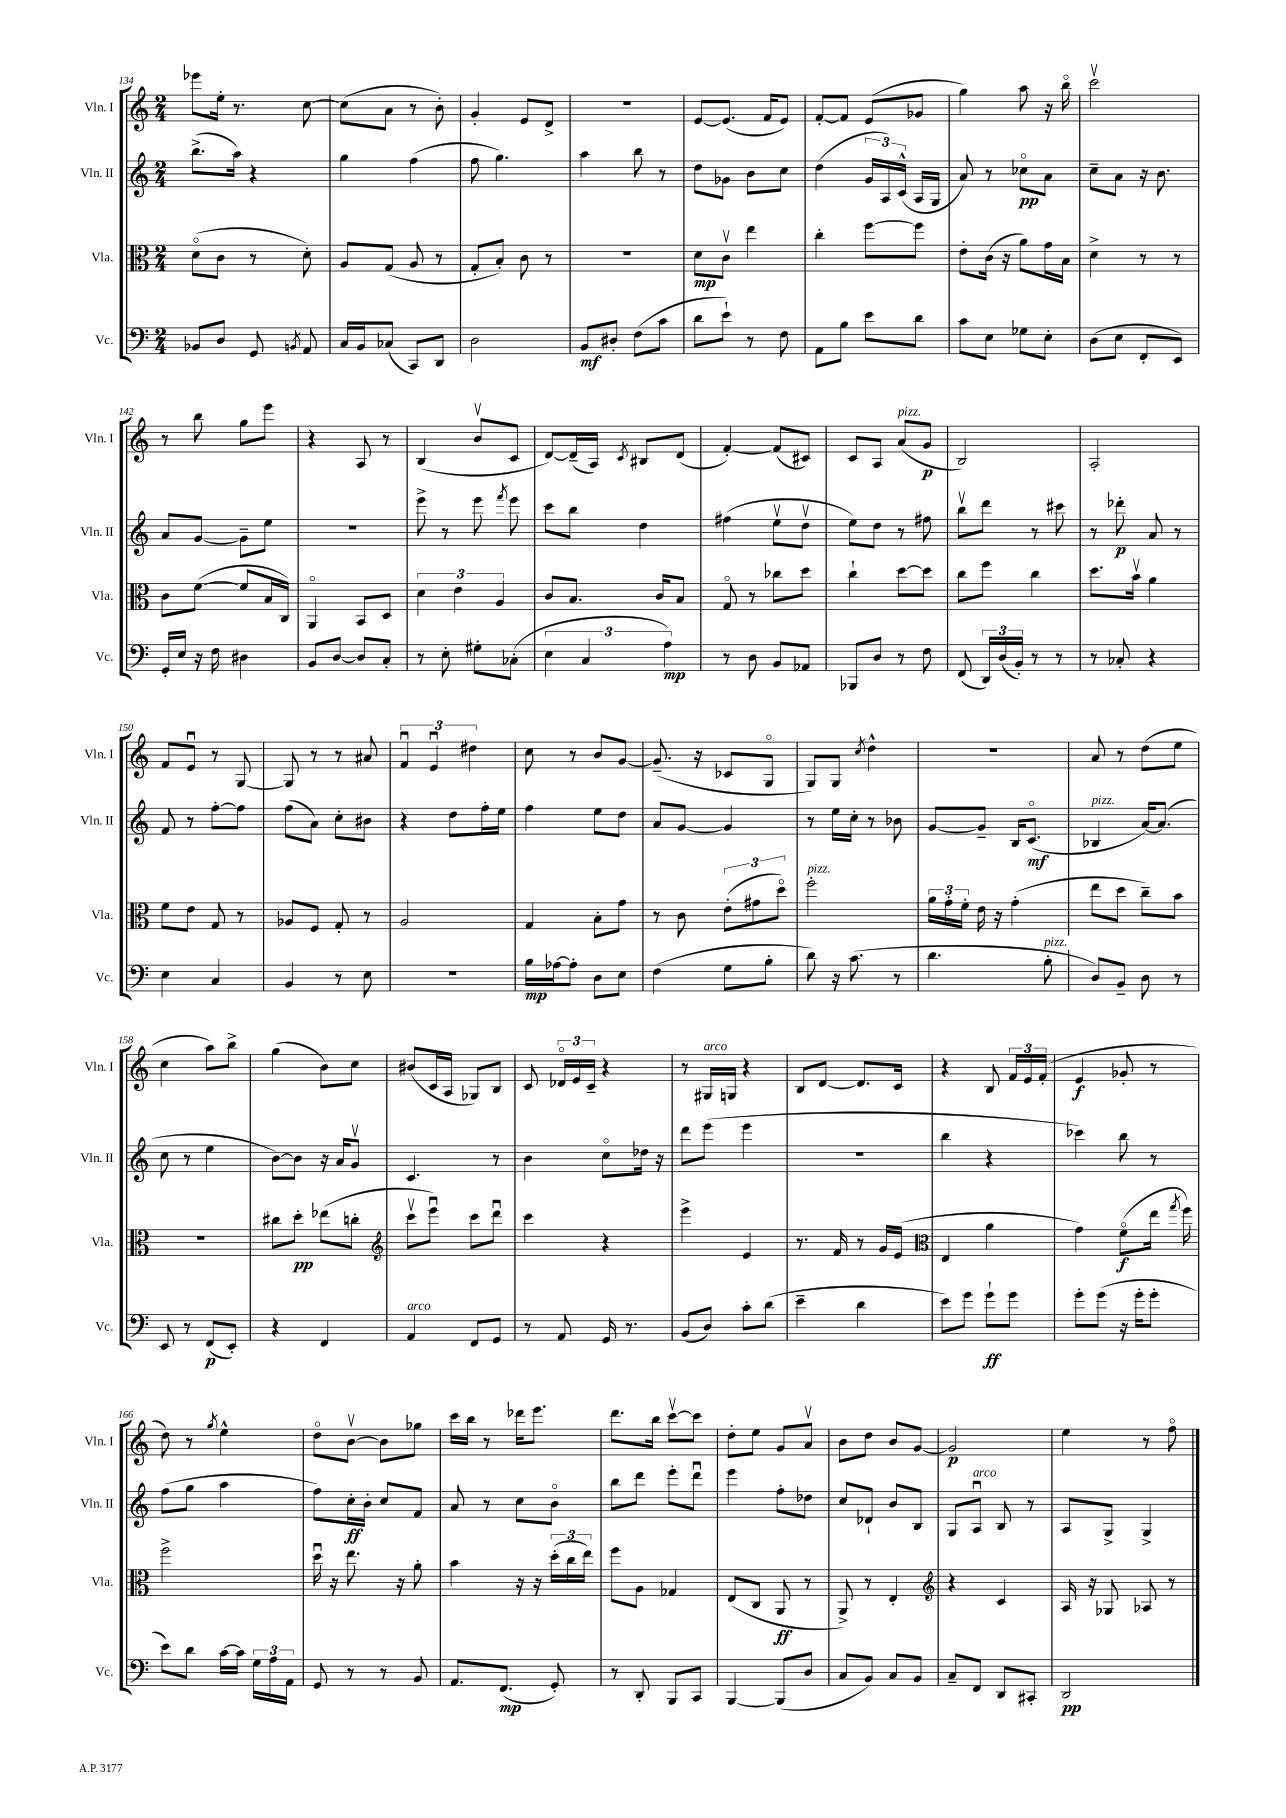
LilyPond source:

<<
\new StaffGroup <<
\new Staff = "s0" \with { instrumentName = "Vln. I" shortInstrumentName = "Vln. I" } {
    \clef treble \key c \major \numericTimeSignature \time 2/4
    \autoBeamOff ees'''8[ e''16]-. r8. c''8~ |
    c''8[( a'8] r8 b'8-.) |
    g'4-. e'8[ d'8]-> |
    R2 |
    e'8[~ e'8.]( f'16[ e'8]) |
    f'8[~-. f'8] e'8[( ges'8] |
    g''4) a''8 r16 b''16\flageolet |
    c'''2\upbow |
    r8 b''8 g''8[ e'''8] |
    r4 a8 r8 |
    b4( b'8[\upbow c'8] |
    d'8[~) d'16--( a16]) \acciaccatura { c'8 } bis8[ d'8]( |
    f'4~-.) f'8[( cis'8]) |
    c'8[ a8] a'8[^\markup { \italic "pizz." }( g'8]\p |
    b2) |
    a2-. |
    f'8[ e'8]\downbow r8 g8~ |
    g8 r8 r8 ais'8 |
    \tuplet 3/2 { f'4\downbow e'4\downbow dis''4 } |
    c''8 r8 b'8[ g'8]~ |
    g'8.--( r16 ces'8[ g8]\flageolet |
    g8[) g8] \acciaccatura { c''8 } d''4-^ |
    R2 |
    a'8 r8 d''8[( e''8] |
    c''4 a''8[) b''8]-> |
    g''4( b'8[) c''8] |
    bis'8[( c'16 a16] ges8[) b8] |
    c'8 \tuplet 3/2 { des'16[\flageolet e'16 c'16]-- } r4 |
    r8 gis16[^\markup { \italic "arco" } g16] r4 |
    b8[ d'8]~ d'8.[ c'16] |
    r4 b8 \tuplet 3/2 { f'16[ e'16 f'16]-.( } |
    e'4\f ges'8-. r8 |
    d''8) r8 \acciaccatura { g''8 } e''4-^ |
    d''8[\flageolet b'8]~\upbow b'8[ ges''8] |
    c'''16[ b''16] r8 des'''16[ e'''8.] |
    d'''8.[ b''16] c'''8[~\upbow c'''8] |
    d''8[-. e''8] g'8[ a'8]\upbow |
    b'8[ d''8] b'8[ g'8]~ |
    g'2\p |
    e''4 r8 f''8\flageolet \bar "|." |
}
\new Staff = "s1" \with { instrumentName = "Vln. II" shortInstrumentName = "Vln. II" } {
    \clef treble \key c \major \numericTimeSignature \time 2/4
    \autoBeamOff b''8.[->( a''16]) r4 |
    g''4 f''4( |
    f''8 g''4.) |
    a''4 b''8 r8 |
    d''8[ ges'8] b'8[ c''8] |
    d''4( \tuplet 3/2 { g'16[ a16) c'16]-^( } a16[ g16] |
    a'8) r8 ces''8[\flageolet\pp a'8] |
    c''8[-- a'8] r16 b'8. |
    a'8[ g'8]~ g'8[-- e''8] |
    R2 |
    e'''8-> r8 e'''8 \acciaccatura { f'''8 } e'''8 |
    c'''8[ b''8] d''4 |
    fis''4( e''8[\upbow d''8]\upbow |
    e''8[) d''8] r8 fis''8 |
    b''8[\upbow d'''8] r8 cis'''8 |
    r8 des'''8-.\p a'8 r8 |
    f'8 r8 f''8[~-. f''8] |
    f''8[( a'8]) c''8[-. bis'8] |
    r4 d''8[ f''16-. e''16] |
    f''4 e''8[ d''8] |
    a'8[ g'8]~ g'4 |
    r8 e''16[ c''16]-. r8 bes'8 |
    g'8[~ g'8]-- b16[ c'8.]\flageolet\mf( |
    bes4^\markup { \italic "pizz." } a'16[~) a'8.]( |
    c''8 r8 e''4 |
    b'8[~) b'8] r16 a'16[ g'8]\upbow |
    c'4. r8 |
    b'4 c''8[\flageolet des''16] r16 |
    d'''8[ e'''8]( e'''4 |
    R2 |
    b''4 r4 |
    ces'''4) b''8 r8 |
    f''8[( g''8] a''4 |
    f''8[) c''16-.\ff b'16]-. c''8[ f'8] |
    a'8 r8 c''8[ b'8]\flageolet |
    b''8[ d'''8] e'''8[-. d'''8]\downbow |
    e'''4 f''8[-. des''8] |
    c''8[ des'8]-! b'8[ b8] |
    g8[ a8]\downbow^\markup { \italic "arco" } b8 r8 |
    a8[ g8]-> g4-> \bar "|." |
}
\new Staff = "s2" \with { instrumentName = "Vla." shortInstrumentName = "Vla." } {
    \clef alto \key c \major \numericTimeSignature \time 2/4
    \autoBeamOff d'8[\flageolet( c'8] r8 d'8-.) |
    a8[ g8]( a8 r8 |
    g8[-. b8]-.) c'8 r8 |
    R2 |
    d'8[\mp c'8]\upbow e''4 |
    c''4-. f''8[~ f''8] |
    e'8[-. c'16]( r16 a'8[) g'16 b16] |
    d'4-> r8 r8 |
    c'8[ f'8]~( f'8[ b16 c16]) |
    a,4\flageolet b,8[ d8] |
    \tuplet 3/2 { d'4 e'4 a4 } |
    c'8[ b8.] c'16[ b8] |
    g8\flageolet r8 ces''8[ d''8] |
    c''4-! d''8[~ d''8] |
    c''8[ f''8] c''4 |
    d''8.[ b'16]\upbow a'4 |
    f'8[ e'8] g8 r8 |
    aes8[ f8] g8-. r8 |
    a2 |
    g4 b8[-. g'8] |
    r8 c'8 \tuplet 3/2 { e'8[-.( gis'8 d''8]\flageolet) } |
    f''2-.^\markup { \italic "pizz." } |
    \tuplet 3/2 { a'16[ g'16-. f'16]-. } e'16 r16 g'4-.( |
    e''8[ d''8] c''8[--) b'8] |
    R2 |
    cis''8[ d''8]-.\pp ees''8[( c''8]-. |
    \clef treble c'''8[\upbow e'''8]\downbow) c'''8[ d'''8]\downbow |
    c'''4 r4 |
    e'''4-> e'4 |
    r8. f'16 r8 g'16[ e'16]( |
    \clef alto e4 a'4 |
    g'4) f'8[\flageolet\f( e''16] \acciaccatura { g''8 } f''16) |
    f''2-> |
    d''16\downbow r16 e''8. r16 a'8-. |
    b'4 r16 r16 \tuplet 3/2 { d''16[-.( c''16 e''16]) } |
    f''8[ a8] ges4 |
    e8[( c8] a,8\ff r8 |
    a,8->) r8 e4-. |
    \clef treble r4 c'4 |
    a16 r16 ges8 aes8 r8 \bar "|." |
}
\new Staff = "s3" \with { instrumentName = "Vc." shortInstrumentName = "Vc." } {
    \clef bass \key c \major \numericTimeSignature \time 2/4
    \autoBeamOff bes,8[ d8] g,8 \acciaccatura { b,8 } a,8 |
    c16[ b,16 ces8]( c,8[) d,8] |
    d2 |
    b,8[\mf dis8]-. f8[( c'8] |
    d'8[ e'8]-!) r8 f8 |
    a,8[ b8] e'8[ d'8] |
    c'8[ e8] ges8[ e8]-. |
    d8[( e8] f,8[-. e,8]) |
    g,16[-. e16] r16 f16 dis4 |
    b,8[ d8]~ d8[ c8]-. |
    r8 e8-. gis8[-. ces8]-.( |
    \tuplet 3/2 { e4 c4 a4\mp) } |
    r8 d8 b,8[ aes,8] |
    bes,,8[ d8] r8 f8 |
    f,8( \tuplet 3/2 { d,16[) d16( b,16]-.) } r8 r8 |
    r8 ces8-. r4 |
    e4 c4 |
    b,4 r8 e8 |
    R2 |
    b16[\mp aes16~ aes8]-. d8[ e8] |
    f4( g8[ b8]-. |
    d'8) r16 c'8.( r8 |
    d'4. b8-.^\markup { \italic "pizz." } |
    d8[) b,8]-- d8 r8 |
    e,8 r8 f,8[\p( e,8]-.) |
    r4 f,4 |
    a,4^\markup { \italic "arco" } f,8[ g,8] |
    r8 a,8 g,16 r8. |
    b,8[( d8]) c'8[-. d'8]( |
    e'4-- d'4 |
    e'8[) g'8] g'8[-!\ff g'8] |
    g'8[-. g'8]( r16 g'16[-. g'8]-. |
    e'8[) d'8] c'16[~ c'16] \tuplet 3/2 { g16[ a16 a,16] } |
    g,8 r8 r8 b,8 |
    a,8.[ f,8.]\mp( g,8-.) |
    r8 d,8-. b,,8[ c,8] |
    b,,4~ b,,8[( d8] |
    c8[ b,8]) c8[ b,8] |
    c8[-- f,8] d,8[ cis,8]-. |
    d,2\pp \bar "|." |
}
>>
>>
\layout { \context { \Score currentBarNumber = #134 } }
